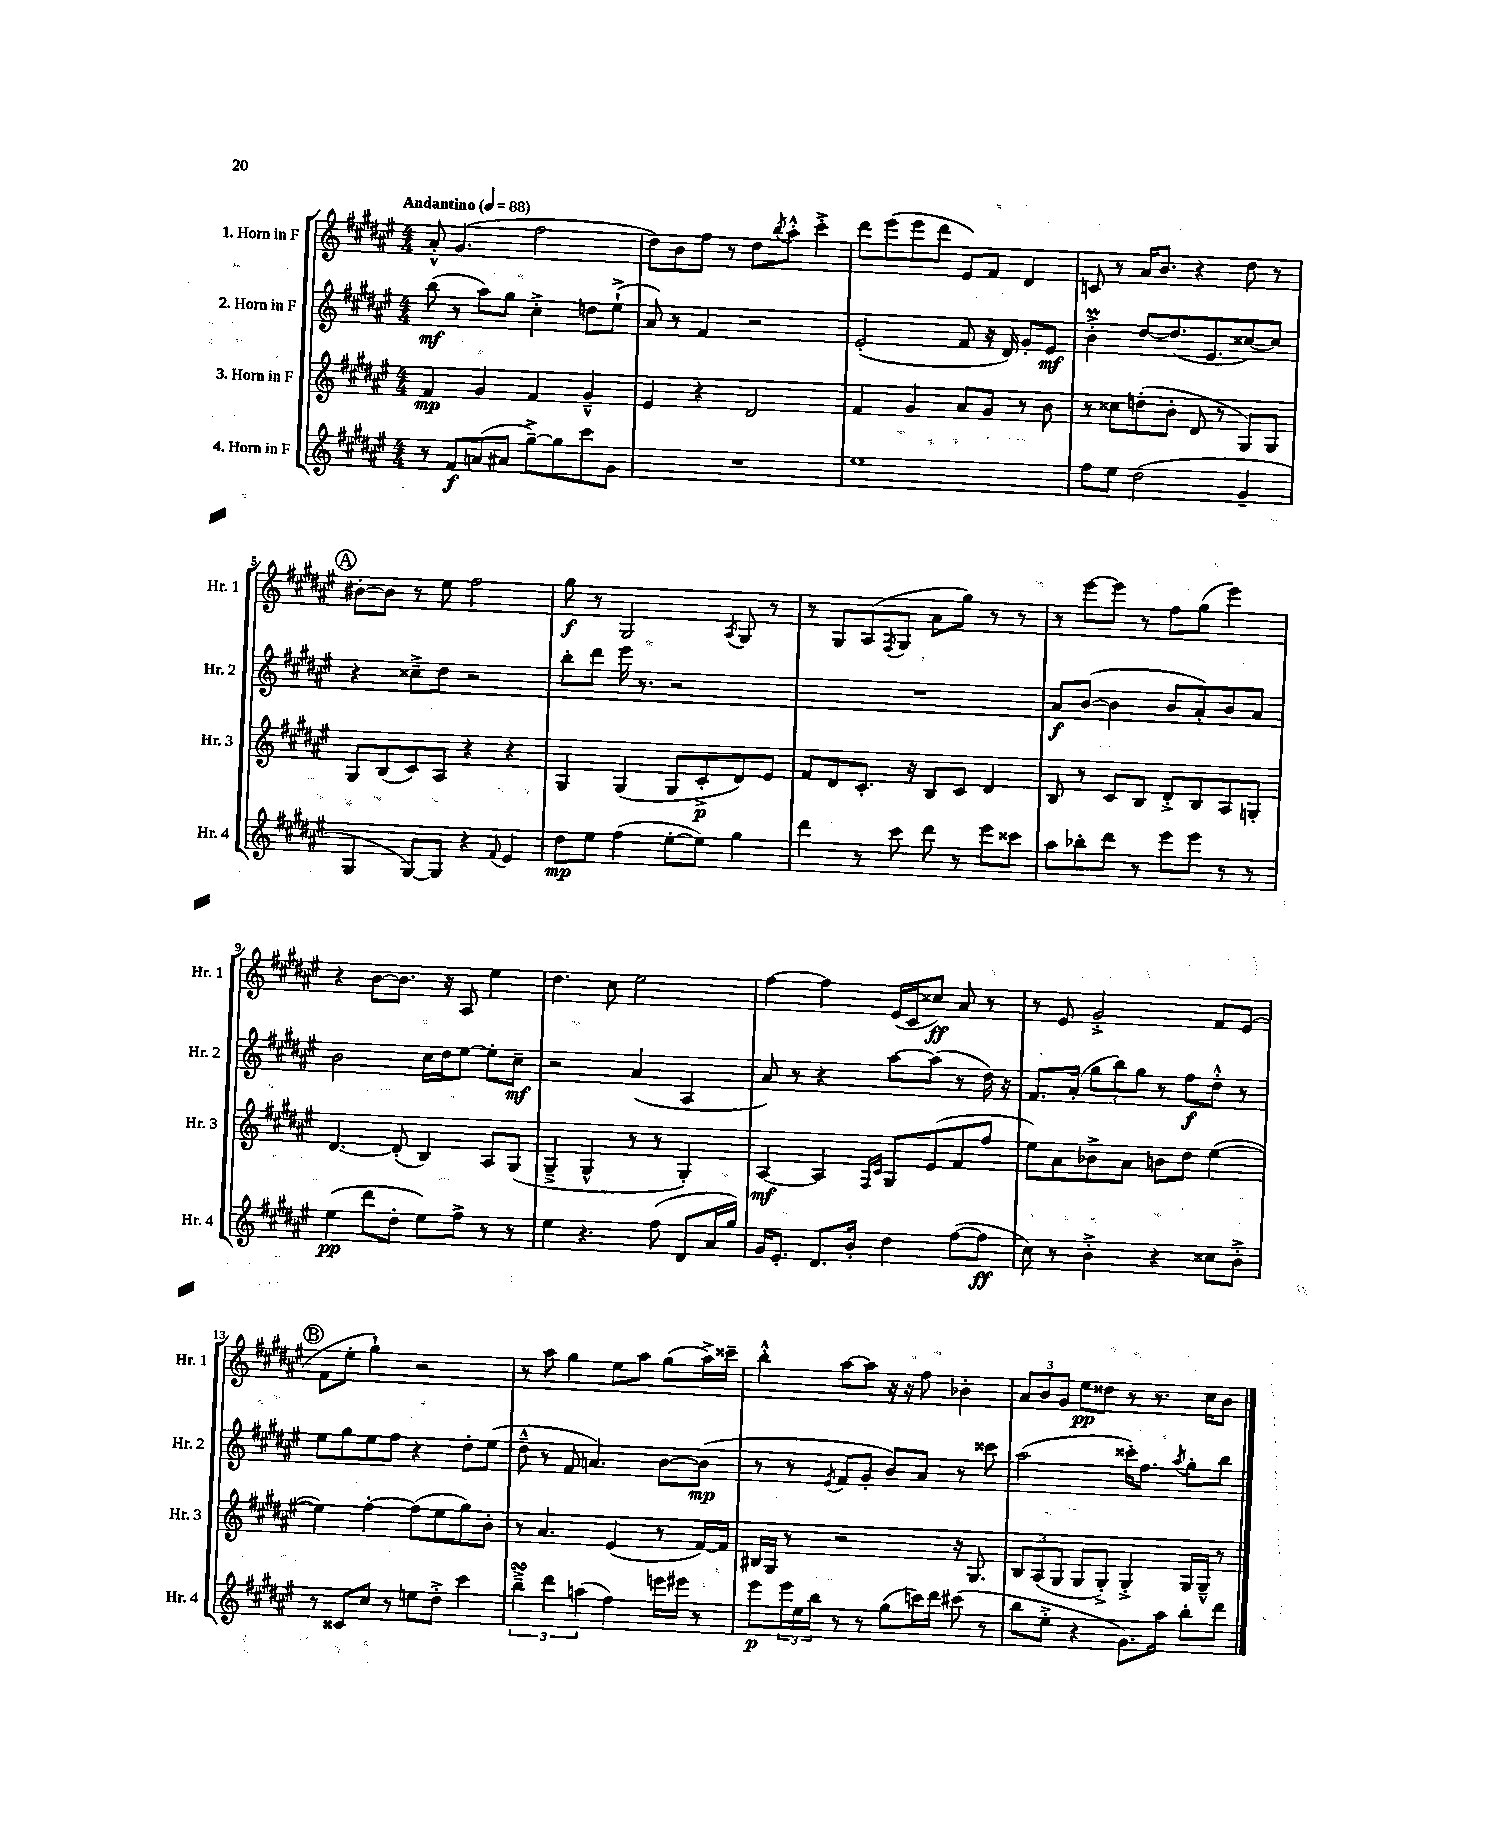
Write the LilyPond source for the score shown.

<<
\new StaffGroup <<
\new Staff = "s0" \with { instrumentName = "1. Horn in F" shortInstrumentName = "Hr. 1" } {
    \clef treble \key fis \major \numericTimeSignature \time 4/4 \tempo "Andantino" 4 = 88
    ais'8-.-^ gis'4.( fis''2 |
    dis''8) b'8 fis''8 r8 dis''8 \acciaccatura { b''8 } ais''8-.-^ cis'''4-.-> |
    dis'''8 eis'''8( eis'''8 dis'''8 eis'8) fis'8 dis'4 |
    c'8 r8 ais'16 b'8. r4 dis''8 r8 |
    \mark \markup { \circle "A" } bis'8~-. bis'8 r8 eis''8 fis''2 |
    gis''8\f r8 gis2 \acciaccatura { ais8 } gis8 r8 |
    r8 gis8 ais8( \acciaccatura { fis8 } gis8 ais'8 gis''8) r8 r8 |
    r8 eis'''8~ eis'''8 r8 fis''8 gis''8( eis'''4) |
    r4 b'8~ b'8. r16 ais8 eis''4 |
    dis''4. cis''8 eis''2 |
    fis''4~ fis''4 eis'16( cis'16 cisis''8\ff) ais'8 r8 |
    r8 eis'8 gis'2-.-> fis'8 eis'8( |
    \mark \markup { \circle "B" } fis'8 eis''8-. gis''4-!) r2 |
    r8 ais''8 gis''4 eis''8 ais''8 gis''8( ais''16->) cisis'''16-- |
    b''4-.-^ ais''8~ ais''8 r16 r16 fis''8 bes'4-. |
    \tuplet 3/2 { ais'8 b'8 gis'8 } eis''8\pp disis''8 r8 r8. cis''16 b'8 \bar "|." |
}
\new Staff = "s1" \with { instrumentName = "2. Horn in F" shortInstrumentName = "Hr. 2" } {
    \clef treble \key fis \major \numericTimeSignature \time 4/4
    b''8\mf( r8 ais''8) gis''8 cis''4-.-> d''8 eis''8-!->( |
    ais'8) r8 fis'4 r2 |
    eis'2-.( fis'8 r16 dis'16) gis'8-. eis'8\mf |
    b'4-.->\prall dis''8~ dis''8.( eis'8. cisis''8~) cisis''8 |
    \mark \markup { \circle "A" } r4 cisis''8---> dis''8 r2 |
    b''8-. dis'''8 eis'''16 r8. r2 |
    R1 |
    ais'8\f b'8~( b'4 b'8 ais'8-.) b'8 ais'8 |
    b'2 cis''16 dis''16 eis''8~ eis''8-. cis''8--\mf |
    r2 ais'4( ais4 |
    ais'8) r8 r4 ais''8~ ais''8( r8 dis''16) r16 |
    fis'8. ais'16-.( \tuplet 3/2 { gis''8 b''8) gis''8 } r8 fis''8\f dis''8-.-^ r8 |
    \mark \markup { \circle "B" } eis''8 gis''8 eis''8 fis''8 r4 dis''8-. eis''8( |
    dis''8---^ r8 fis'8 a'4.) b'8~ b'8\mp( |
    r8 r8 \acciaccatura { eis'8 } fis'8 gis'8-. b'8) ais'8 r8 cisis'''8 |
    ais''2( cisis'''16-.) fis''8. \acciaccatura { ais''8 } gis''8-. b''8 \bar "|." |
}
\new Staff = "s2" \with { instrumentName = "3. Horn in F" shortInstrumentName = "Hr. 3" } {
    \clef treble \key fis \major \numericTimeSignature \time 4/4
    fis'4\mp gis'4 fis'4 gis'4---^ |
    eis'4 r4 dis'2 |
    fis'4 gis'4 ais'8 gis'8 r8 b'8 |
    r8 cisis''8 d''8-.( b'8-. dis'8 r8 gis8) gis8 |
    \mark \markup { \circle "A" } gis8 b8( cis'8) ais8 r4 r4 |
    gis4 gis4( gis8 cis'8-.->\p dis'8) eis'8 |
    fis'8 dis'8 cis'8.-. r16 b8 cis'8 dis'4 |
    b8 r8 cis'8 b8 dis'8-.-> b8 ais8 g8-. |
    dis'4.~ dis'8-.( b4) ais8 gis8( |
    gis4---> gis4-^ r8 r8 gis4-.) |
    ais4~\mf ais4 \grace { fis16 cis'16 } gis8 eis'8( fis'8 fis''8 |
    eis''8) ais'8 bes'8-> ais'8 b'8 dis''8 eis''4~( |
    \mark \markup { \circle "B" } eis''4) fis''4~-. fis''8( eis''8 gis''8) b'8-. |
    r8 ais'4. eis'4( r8 fis'16~) fis'16 |
    bis16 gis16 r8 r2 r16 gis8. |
    \tuplet 3/2 { b8 ais8( gis8 } gis8 gis8-.->) gis4-.-> gis16 gis16---^ r8 \bar "|." |
}
\new Staff = "s3" \with { instrumentName = "4. Horn in F" shortInstrumentName = "Hr. 4" } {
    \clef treble \key fis \major \numericTimeSignature \time 4/4
    r8 fis'8\f a'8( ais'8 gis''8~--->) gis''8 cis'''8 gis'8 |
    R1 |
    eis''1 |
    fis''8 eis''8 dis''2( gis'4-- |
    \mark \markup { \circle "A" } gis4 gis8~) gis8 r4 \appoggiatura { fis'8 } eis'4 |
    dis''8\mp eis''8 fis''4( eis''8~-. eis''8) gis''4 |
    dis'''4 r8 cis'''8 dis'''8 r8 eis'''8 cisis'''8 |
    ais''8 bes''8-. dis'''8 r8 eis'''8 eis'''8 r8 r8 |
    eis''4\pp( dis'''8 dis''8-. eis''8) fis''8-> r8 r8 |
    eis''4 r4. fis''8( dis'8 ais'16 gis''16) |
    gis'16 eis'8.-. dis'8. b'16-. dis''4 fis''8~( fis''8\ff |
    cis''8) r8 b'4-.-> r4 cisis''8 b'8-.-> |
    \mark \markup { \circle "B" } r8 cisis'8 cis''8 r8 e''8 dis''8-.-> cis'''4 |
    \tuplet 3/2 { b''4--->\turn dis'''4 a''4( } fis''4) e'''16 eis'''16 r8 |
    eis'''8\p \tuplet 3/2 { eis'''16 eis''16 b''16 } r8 r8 gis''8( c'''16) dis'''16 cis'''8( r8 |
    b''8 eis''8-.-> r4 gis'8.) ais''16 b''8-. dis'''8 \bar "|." |
}
>>
>>
